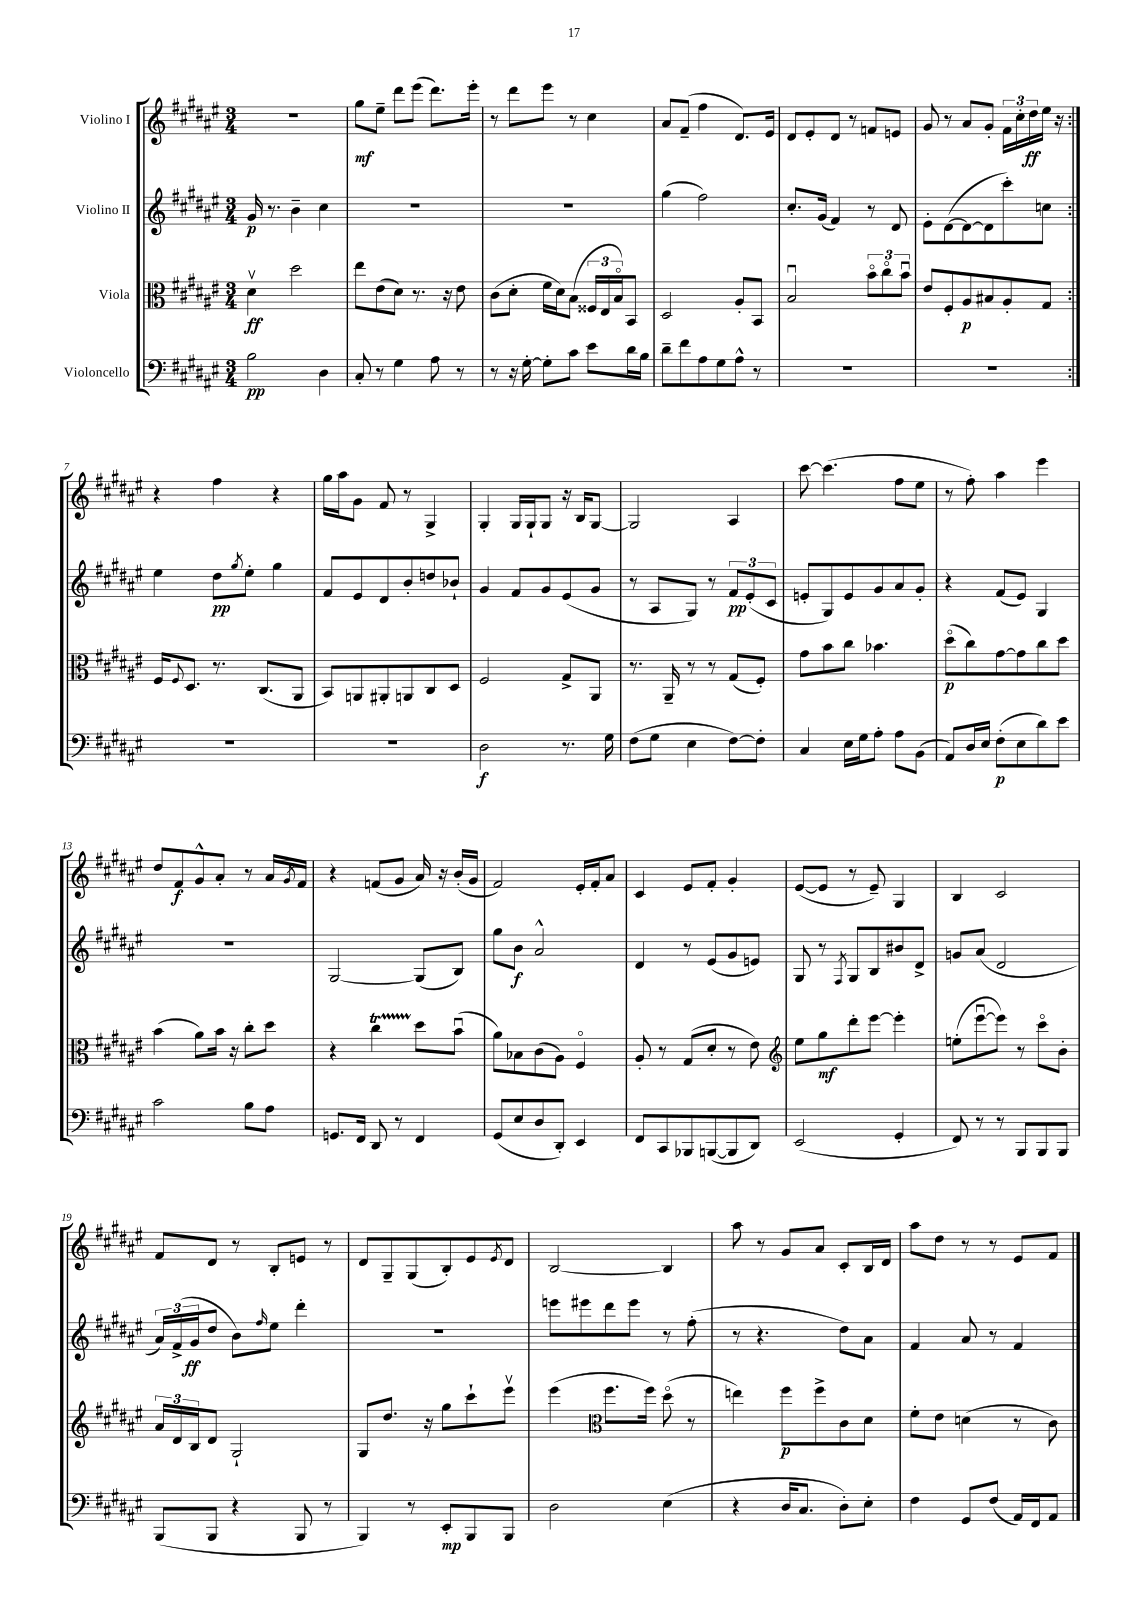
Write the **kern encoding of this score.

**kern	**dynam	**kern	**dynam	**kern	**dynam	**kern	**dynam
*part4	*part4	*part3	*part3	*part2	*part2	*part1	*part1
*staff4	*staff4	*staff3	*staff3	*staff2	*staff2	*staff1	*staff1
*I"Violoncello	*	*I"Viola	*	*I"Violino II	*	*I"Violino I	*
*clefF4	*	*clefC3	*	*clefG2	*	*clefG2	*
*k[f#c#g#d#a#e#]	*	*k[f#c#g#d#a#e#]	*	*k[f#c#g#d#a#e#]	*	*k[f#c#g#d#a#e#]	*
*M3/4	*	*M3/4	*	*M3/4	*	*M3/4	*
=1	=1	=1	=1	=1	=1	=1	=1
2B\	pp	4d#v\	ff	16g#/	p	2.r	.
.	.	.	.	8.r	.	.	.
.	.	2dd#\	.	4b~\	.	.	.
4D#\	.	.	.	4cc#\	.	.	.
=2	=2	=2	=2	=2	=2	=2	=2
8C#'/	.	8ee#\L	.	2.r	.	8gg#\L	mf
8r	.	(8e#\	.	.	.	8ee#~\J	.
4G#\	.	8d#\J)	.	.	.	8ddd#\L	.
.	.	8.r	.	.	.	(8eee#\J	.
8A#\	.	.	.	.	.	8.ddd#\L)	.
.	.	16r	.	.	.	.	.
8r	.	8e#\	.	.	.	.	.
.	.	.	.	.	.	16eee#'\Jk	.
=3	=3	=3	=3	=3	=3	=3	=3
8r	.	(8c#\L	.	2.r	.	8r	.
16r	.	8d#'\J	.	.	.	8ddd#\L	.
[16G#'\	.	.	.	.	.	.	.
8G#'\L]	.	16f#\LL	.	.	.	8eee#\J	.
.	.	16d#\J)	.	.	.	.	.
8c#\J	.	(8B\J	.	.	.	8r	.
8e#\L	.	24F##X/LL	.	.	.	4cc#\	.
.	.	24E#/	.	.	.	.	.
.	.	24B/J)	.	.	.	.	.
16d#\L	.	8BB/J	.	.	.	.	.
16B\JJ	.	.	.	.	.	.	.
=4	=4	=4	=4	=4	=4	=4	=4
8d#~\L	.	2D#/	.	(4gg#\	.	8a#/L	.
8f#\	.	.	.	.	.	(8f#~/J	.
8A#\	.	.	.	2ff#\)	.	4ff#\	.
8G#\	.	.	.	.	.	.	.
8A#^^\J	.	8A#'/L	.	.	.	8.d#/L)	.
8r	.	8BB/J	.	.	.	.	.
.	.	.	.	.	.	16e#/Jk	.
=5	=5	=5	=5	=5	=5	=5	=5
2.r	.	2Bu/	.	8.cc#'/L	.	8d#/L	.
.	.	.	.	.	.	8e#'/	.
.	.	.	.	(16g#/Jk	.	.	.
.	.	.	.	4f#/)	.	8d#/J	.
.	.	.	.	.	.	8r	.
.	.	12b\L	.	8r	.	8fn/L	.
.	.	12cc#\	.	.	.	.	.
.	.	.	.	8d#/	.	8en/J	.
.	.	12bu\J	.	.	.	.	.
=6	=6	=6	=6	=6	=6	=6	=6
2.r	.	8e#/L	.	8e#'\L	.	8g#/	.
.	.	8F#'/	.	([8d#\	.	8r	.
.	.	8A#/	p	8d#\_	.	8a#/L	.
.	.	8B#X/	.	8d#\]	.	8g#'/J	.
.	.	8A#'/	.	8ccc#'\)	.	24f#\LL	.
.	.	.	.	.	.	24cc#'\	.
.	.	.	.	.	.	24dd#\	ff
.	.	8G#/J	.	8ccn\J	.	16ee#\JJ	.
.	.	.	.	.	.	16r	.
!!LO:LB:g=z
=7:|!	=7:|!	=7:|!	=7:|!	=7:|!	=7:|!	=7:|!	=7:|!
2.r	.	16F#/KL	.	4ee#\	.	4r	.
.	.	8qqF#/	.	.	.	.	.
.	.	8.D#/J	.	.	.	.	.
.	.	8.r	.	8dd#\L	pp	4ff#\	.
.	.	.	.	8qgg#/	.	.	.
.	.	.	.	8ee#'\J	.	.	.
.	.	(8.C#/L	.	.	.	.	.
.	.	.	.	4gg#\	.	4r	.
.	.	8AA#/J	.	.	.	.	.
=8	=8	=8	=8	=8	=8	=8	=8
2.r	.	8BB/L)	.	8f#/L	.	16gg#\LL	.
.	.	.	.	.	.	16aa#\J	.
.	.	8AAn/	.	8e#/	.	8g#\J	.
.	.	8AA#X'/	.	8d#/	.	8f#/	.
.	.	8AAn/	.	8b'/	.	8r	.
.	.	8C#/	.	8ddn/	.	4G#^/	.
.	.	8D#/J	.	8b-X`/J	.	.	.
=9	=9	=9	=9	=9	=9	=9	=9
2D#\	f	2F#/	.	4g#/	.	4G#'/	.
.	.	.	.	8f#/L	.	16G#/LL	.
.	.	.	.	.	.	16G#`/J	.
.	.	.	.	8g#/	.	8G#/J	.
8.r	.	8G#^/L	.	(8e#/	.	16r	.
.	.	.	.	.	.	16B/KL	.
.	.	8AA#/J	.	8g#/J	.	[8G#/J	.
16G#\	.	.	.	.	.	.	.
=10	=10	=10	=10	=10	=10	=10	=10
(8F#\L	.	8.r	.	8r	.	2G#/]	.
8G#\J	.	.	.	8A#/L	.	.	.
.	.	16AA#~/	.	.	.	.	.
4E#\	.	8r	.	8G#/J)	.	.	.
.	.	8r	.	8r	.	.	.
[8F#\L)	.	(8G#/L	.	12f#/L	pp	4A#/	.
.	.	.	.	(12e#'/	.	.	.
8F#'\J]	.	8F#'/J)	.	.	.	.	.
.	.	.	.	12c#/J	.	.	.
=11	=11	=11	=11	=11	=11	=11	=11
4C#/	.	8g#\L	.	8en'/L	.	[8ccc#\	.
.	.	8b\	.	8G#/)	.	(4.ccc#\]	.
16E#\LL	.	8cc#\J	.	8e/	.	.	.
16G#\J	.	.	.	.	.	.	.
8A#'\J	.	4.b-X\	.	8g#/	.	.	.
8A#\L	.	.	.	8a#/	.	8ff#\L	.
(8BB\J	.	.	.	8g#'/J	.	8ee#\J	.
=12	=12	=12	=12	=12	=12	=12	=12
8AA#/L)	.	(8dd#\L	p	4r	.	8r	.
16D#/L	.	8cc#\)	.	.	.	8ff#'\)	.
16E#/JJ	.	.	.	.	.	.	.
(8F#'\L	p	[8g#\	.	(8f#/L	.	4aa#\	.
8E#\	.	8g#\]	.	8e#/J)	.	.	.
8d#\)	.	8cc#\	.	4G#/	.	4eee#\	.
8e#\J	.	8dd#\J	.	.	.	.	.
!!LO:LB:g=z
=13	=13	=13	=13	=13	=13	=13	=13
2c#\	.	(4b\	.	2.r	.	8dd#/L	.
.	.	.	.	.	.	8f#/	f
.	.	8a#\L)	.	.	.	8g#^^/	.
.	.	16b\Jk	.	.	.	8a#'/J	.
.	.	16r	.	.	.	.	.
8B\L	.	8cc#'\L	.	.	.	8r	.
8A#\J	.	8dd#\J	.	.	.	16a#/LL	.
.	.	.	.	.	.	8qg#/	.
.	.	.	.	.	.	16f#/JJ	.
=14	=14	=14	=14	=14	=14	=14	=14
8.GGn/L	.	4r	.	[2G#/	.	4r	.
16FF#/Jk	.	.	.	.	.	.	.
8DD#/	.	4cc#T\	.	.	.	(8fn/L	.
8r	.	.	.	.	.	8g#/J	.
4FF#/	.	8dd#\L	.	(8G#/L]	.	16a#/)	.
.	.	.	.	.	.	16r	.
.	.	(8bu\J	.	8B/J)	.	(16b'/LL	.
.	.	.	.	.	.	16g#/JJ	.
=15	=15	=15	=15	=15	=15	=15	=15
(8GG#/L	.	8a#\L)	.	8gg#\L	.	2f#/)	.
8E#/	.	8B-X\	.	8b\J	f	.	.
8D#/	.	(8c#\	.	2a#^^/	.	.	.
8DD#'/J)	.	8A#\J)	.	.	.	.	.
4EE#/	.	4F#/	.	.	.	16e#'/LL	.
.	.	.	.	.	.	16f#'/J	.
.	.	.	.	.	.	8a#/J	.
=16	=16	=16	=16	=16	=16	=16	=16
8FF#/L	.	8A#'/	.	4d#/	.	4c#/	.
8CC#/	.	8r	.	.	.	.	.
8BBB-X/	.	(8G#/L	.	8r	.	8e#/L	.
([8BBBn/	.	8d#'/J	.	(8e#/L	.	8f#'/J	.
8BBB/]	.	8r	.	8g#/	.	4g#'/	.
8DD#/J)	.	8e#\)	.	8en/J)	.	.	.
=17	=17	=17	=17	=17	=17	=17	=17
*	*	*clefG2	*	*	*	*	*
(2EE#/	.	8ee#\L	.	8G#/	.	([8e#/L	.
.	.	8gg#\	mf	8r	.	8e#/J]	.
.	.	.	.	8qF#/	.	.	.
.	.	8ddd#'\	.	8G#/L	.	8r	.
.	.	[8eee#\J	.	8B/	.	8e#~/)	.
4GG#'/	.	4eee#'\]	.	8b#X/	.	4G#/	.
.	.	.	.	8d#^/J	.	.	.
=18	=18	=18	=18	=18	=18	=18	=18
8FF#/)	.	(8een'\L	.	8gn/L	.	4B/	.
8r	.	[8eee#u\	.	(8a#/J	.	.	.
8r	.	8eee#\J])	.	2d#/	.	2c#/	.
8BBB/L	.	8r	.	.	.	.	.
8BBB/	.	8ccc#\L	.	.	.	.	.
8BBB/J	.	8b'\J	.	.	.	.	.
!!LO:LB:g=z
=19	=19	=19	=19	=19	=19	=19	=19
(8BBB/L	.	24a#/LL	.	24a#/LL)	.	8f#/L	.
.	.	24d#/	.	(24f#^/	.	.	.
.	.	24B/J	.	24g#/J	ff	.	.
8BBB/J	.	8d#/J	.	8dd#/J	.	8d#/J	.
4r	.	2G#`/	.	8b\L)	.	8r	.
.	.	.	.	16qqff#/	.	.	.
.	.	.	.	8ee#\J	.	8B'/L	.
8BBB/	.	.	.	4ddd#'\	.	8en/J	.
8r	.	.	.	.	.	8r	.
=20	=20	=20	=20	=20	=20	=20	=20
4BBB/)	.	8G#/L	.	2.r	.	8d#/L	.
.	.	8.dd#/J	.	.	.	8G#~/	.
8r	.	.	.	.	.	(8G#/	.
.	.	16r	.	.	.	.	.
8EE#'/L	mp	8gg#\L	.	.	.	8B'/)	.
8BBB/	.	8ccc#`\	.	.	.	8e#/	.
.	.	.	.	.	.	8qe#/	.
8BBB/J	.	8eee#v\J	.	.	.	8d#/J	.
=21	=21	=21	=21	=21	=21	=21	=21
2D#\	.	(4eee#\	.	8eeen\L	.	[2B/	.
.	.	.	.	8eee#X\	.	.	.
*	*	*clefC3	*	*	*	*	*
.	.	8.ff#\L	.	8ddd#\	.	.	.
.	.	.	.	8eee#\J	.	.	.
.	.	16ff#\Jk)	.	.	.	.	.
(4E#\	.	(8dd#\	.	8r	.	4B/]	.
.	.	8r	.	(8ff#'\	.	.	.
=22	=22	=22	=22	=22	=22	=22	=22
4r	.	4een\)	.	8r	.	8aa#\	.
.	.	.	.	4.r	.	8r	.
16D#/KL	.	8ff#\L	p	.	.	8g#/L	.
8.C#/J	.	.	.	.	.	.	.
.	.	8ff#^\	.	.	.	8a#/J	.
8D#'\L)	.	8c#\	.	8dd#\L)	.	8c#'/L	.
8E#'\J	.	8d#\J	.	8a#\J	.	16B/L	.
.	.	.	.	.	.	16d#/JJ	.
=23	=23	=23	=23	=23	=23	=23	=23
4F#\	.	8f#'\L	.	4f#/	.	8aa#\L	.
.	.	8e#\J	.	.	.	8dd#\J	.
8GG#/L	.	(4dn\	.	8a#/	.	8r	.
(8F#/J	.	.	.	8r	.	8r	.
16AA#/LL)	.	8r	.	4f#/	.	8e#/L	.
16FF#/J	.	.	.	.	.	.	.
8AA#/J	.	8c#\)	.	.	.	8f#/J	.
==	==	==	==	==	==	==	==
*-	*-	*-	*-	*-	*-	*-	*-
